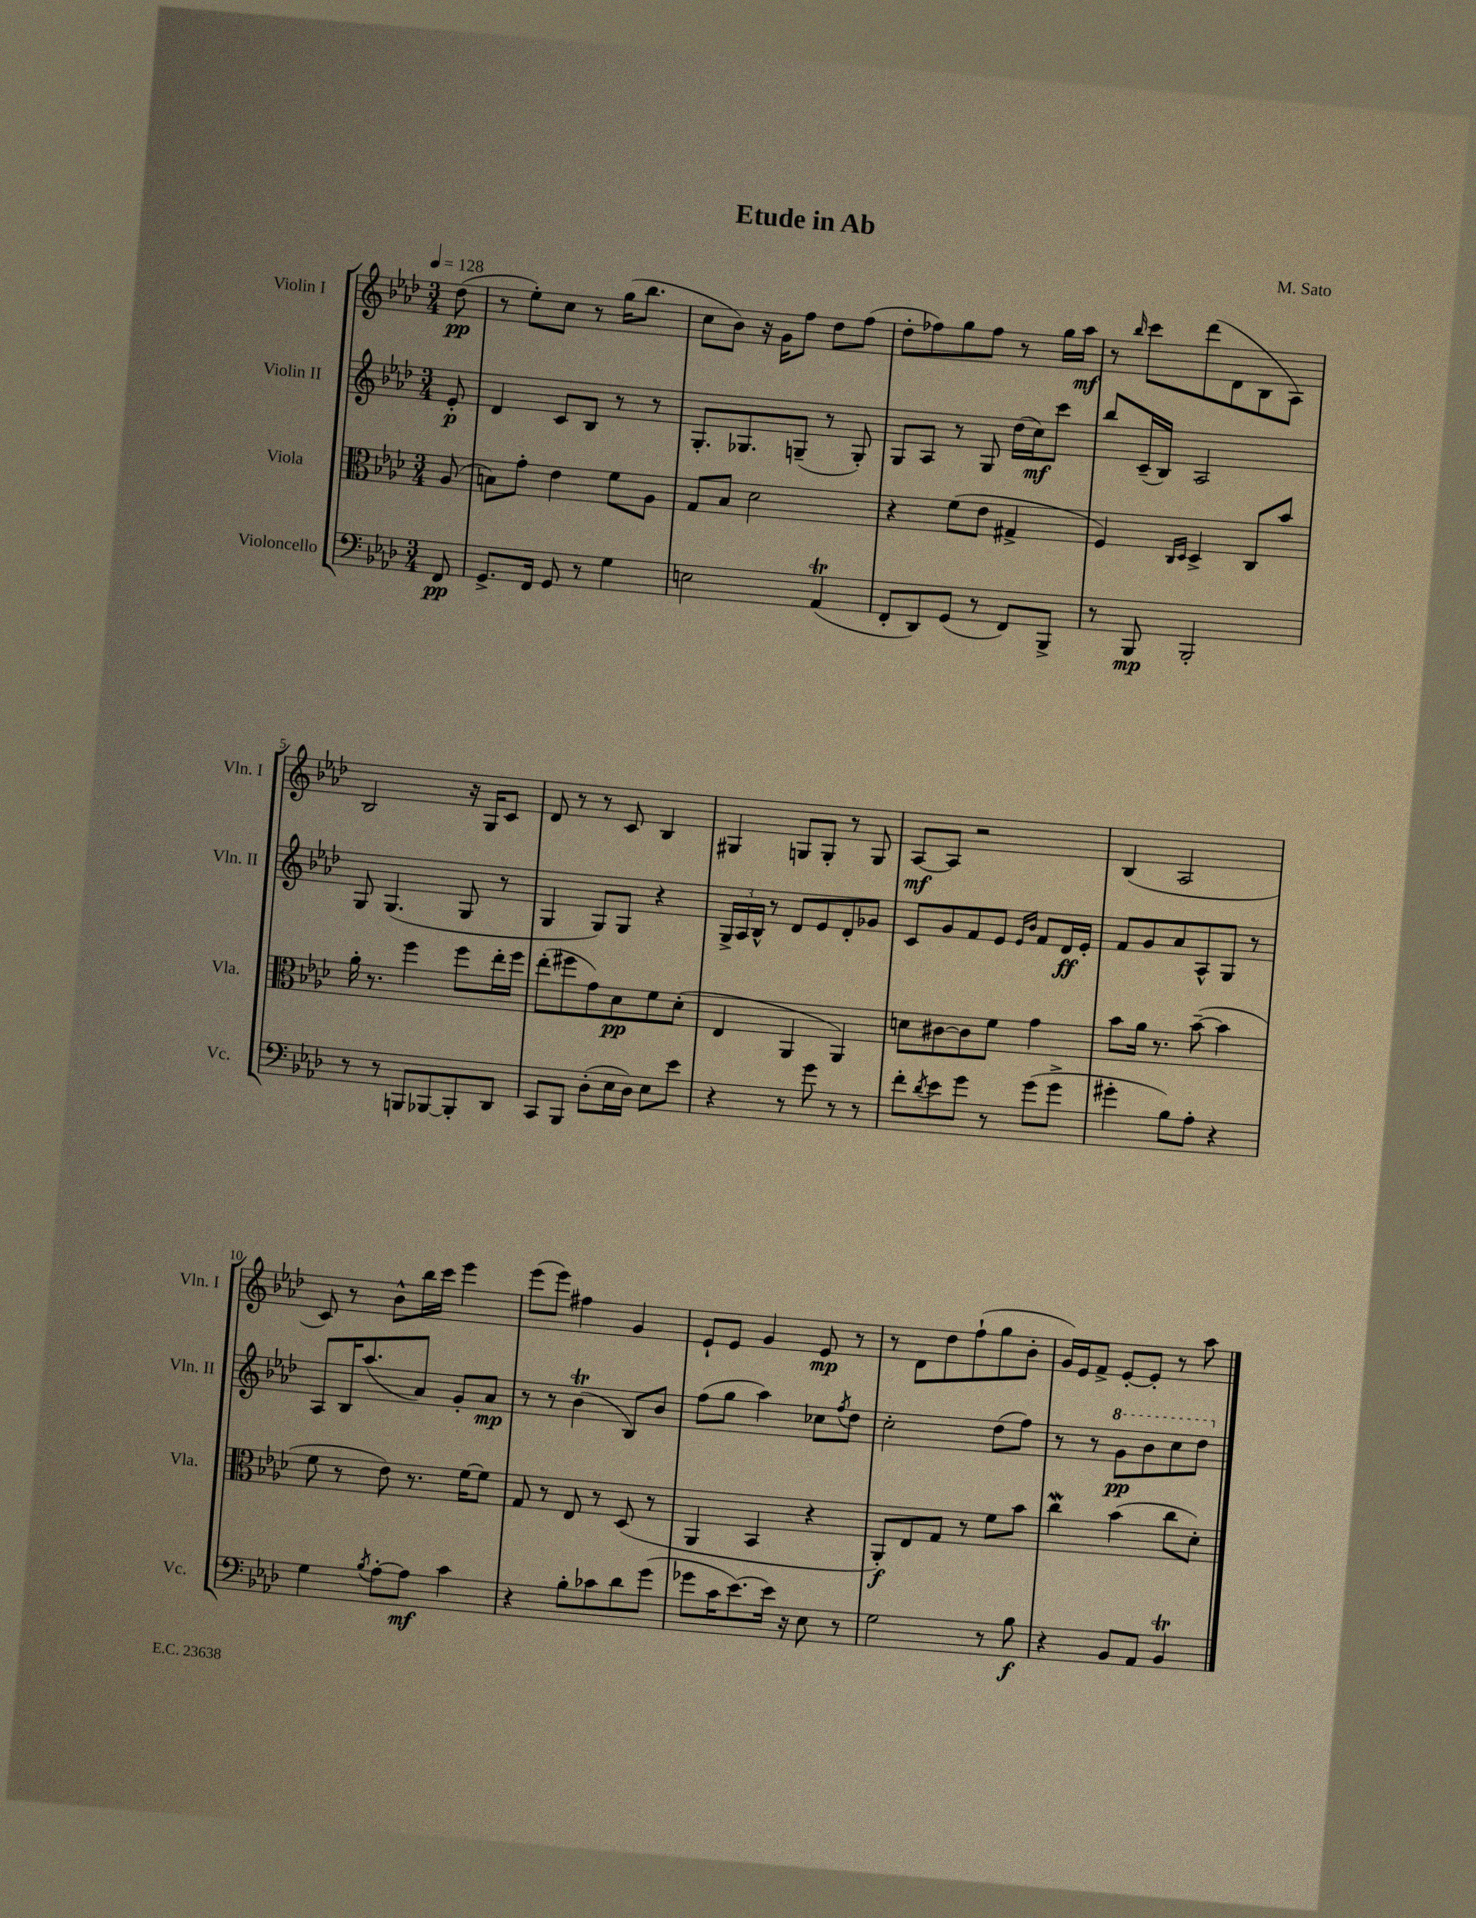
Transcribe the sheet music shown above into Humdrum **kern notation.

**kern	**dynam	**kern	**dynam	**kern	**dynam	**kern	**dynam
*part4	*part4	*part3	*part3	*part2	*part2	*part1	*part1
*staff4	*staff4	*staff3	*staff3	*staff2	*staff2	*staff1	*staff1
*I"Violoncello	*	*I"Viola	*	*I"Violin II	*	*I"Violin I	*
*I'Vc.	*	*I'Vla.	*	*I'Vln. II	*	*I'Vln. I	*
*clefF4	*	*clefC3	*	*clefG2	*	*clefG2	*
*k[b-e-a-d-]	*	*k[b-e-a-d-]	*	*k[b-e-a-d-]	*	*k[b-e-a-d-]	*
*M3/4	*	*M3/4	*	*M3/4	*	*M3/4	*
*MM128	*	*MM128	*	*MM128	*	*MM128	*
=	=	=	=	=	=	=	=
8FF/	pp	(8A-/	.	8e-'/	p	(8dd-\	pp
=1	=1	=1	=1	=1	=1	=1	=1
8.GG^/L	.	8Bn\L)	.	4d-/	.	8r	.
.	.	8g'\J	.	.	.	8ee-'\L)	.
16FF/Jk	.	.	.	.	.	.	.
8GG/	.	4e-\	.	8c/L	.	8cc\J	.
8r	.	.	.	8B-/J	.	8r	.
4G\	.	8f\L	.	8r	.	(16gg\KL	.
.	.	.	.	.	.	8.bb-\J	.
.	.	8A-\J	.	8r	.	.	.
=2	=2	=2	=2	=2	=2	=2	=2
2En\	.	8G/L	.	8.G'/L	.	8cc\L	.
.	.	8B-/J	.	.	.	8b-\J)	.
.	.	.	.	8.G-X/	.	.	.
.	.	2d-\	.	.	.	16r	.
.	.	.	.	.	.	16g\KL	.
.	.	.	.	(8Gn~/J	.	8ff\J	.
(4AA-T/	.	.	.	8r	.	8dd-\L	.
.	.	.	.	8G'/)	.	(8ff\J	.
=3	=3	=3	=3	=3	=3	=3	=3
8FF'/L	.	4r	.	8G/L	.	8dd-'\L	.
8DD-/)	.	.	.	8A-/J	.	8ff-X\)	.
(8GG/J	.	(8f\L	.	8r	.	8gg\	.
8r	.	8e-\J	.	8G/	.	8ff-\J	.
8FF/L)	.	4G#X^/	.	(16dd-\LL	.	8r	.
.	.	.	.	16cc\J)	mf	.	.
8BBB-^/J	.	.	.	8ccc\J	.	16gg\LL	.
.	.	.	.	.	.	16aa-\JJ	mf
=4	=4	=4	=4	=4	=4	=4	=4
8r	.	4F/)	.	8bb-/L	.	8r	.
.	.	.	.	.	.	16qqbb-/	.
8BBB-/	mp	.	.	(16c~/L	.	8ccc\L	.
.	.	.	.	16B-/JJ)	.	.	.
.	.	16qqC/LL	.	.	.	.	.
.	.	16qqD-/JJ	.	.	.	.	.
2BBB-'/	.	4D-^/	.	2A-/	.	(8ddd-\	.
.	.	.	.	.	.	8d-\	.
.	.	8C/L	.	.	.	8B-\	.
.	.	8b-/J	.	.	.	8A-\J)	.
!!LO:LB:g=z
=5	=5	=5	=5	=5	=5	=5	=5
8r	.	16a-'\	.	8G/	.	2B-/	.
.	.	8.r	.	.	.	.	.
8r	.	.	.	(4.G/	.	.	.
8BBBn/L	.	4ff\	.	.	.	.	.
[8BBB-X/	.	.	.	.	.	.	.
8BBB-'/]	.	8ff\L	.	8G/	.	16r	.
.	.	.	.	.	.	16G/KL	.
8DD-/J	.	16ee-'\L	.	8r	.	8c/J	.
.	.	16ff\JJ	.	.	.	.	.
=6	=6	=6	=6	=6	=6	=6	=6
8CC/L	.	(8ee-'\L	.	4G/	.	8d-/	.
8BBB-/J	.	8ff#X\	.	.	.	8r	.
(8D-'\L	.	8g\)	.	8G/L)	.	8r	.
16E-\L	.	8d-\	pp	8G/J	.	8c/	.
16D-\JJ)	.	.	.	.	.	.	.
8E-\L	.	8f\	.	4r	.	4B-/	.
8e-\J	.	(8d-'\J	.	.	.	.	.
=7	=7	=7	=7	=7	=7	=7	=7
4r	.	4E-/	.	24G^/LL	.	4G#X/	.
.	.	.	.	24A-/	.	.	.
.	.	.	.	24B-^^/JJ	.	.	.
.	.	.	.	8r	.	.	.
8r	.	4AA-/	.	8d-/L	.	8Gn/L	.
8g\	.	.	.	8e-/	.	8G'/J	.
8r	.	4AA-/)	.	8d-'/	.	8r	.
8r	.	.	.	8g-X/J	.	8G/	.
=8	=8	=8	=8	=8	=8	=8	=8
8f'\L	.	8dn\L	.	8c/L	.	[8A-/L	mf
8qd-/	.	.	.	.	.	.	.
8e-\	.	[8c#X\	.	8g/	.	8A-/J]	.
8g\J	.	8c#\]	.	8f/	.	2r	.
8r	.	8f\J	.	8e-/J	.	.	.
.	.	.	.	16qqe-/LL	.	.	.
.	.	.	.	16qqb-/JJ	.	.	.
(8g\L	.	4g\	.	8f/L	.	.	.
8g^\J	.	.	.	16d-/L	ff	.	.
.	.	.	.	16e-'/JJ	.	.	.
=9	=9	=9	=9	=9	=9	=9	=9
4g#X'\	.	8b-\L	.	8f/L	.	(4B-/	.
.	.	16a-\Jk	.	8g/	.	.	.
.	.	8.r	.	.	.	.	.
8B-\L)	.	.	.	8a-/	.	2A-/	.
8A-'\J	.	([8b-~\	.	8A-^^/	.	.	.
4r	.	4b-\]	.	8G/J	.	.	.
.	.	.	.	8r	.	.	.
!!LO:LB:g=z
=10	=10	=10	=10	=10	=10	=10	=10
4G\	.	8f\	.	8A-/L	.	8c/)	.
.	.	8r	.	16B-/K	.	8r	.
.	.	.	.	(8.aa-/	.	.	.
8qB-/	.	.	.	.	.	.	.
[8A-'\L	.	8e-\)	.	.	.	8b-^^\L	.
8A-\J]	mf	8.r	.	8a-/J)	.	16bb-\L	.
.	.	.	.	.	.	16ccc\JJ	.
4c\	.	.	.	8g'/L	.	4eee-\	.
.	.	[16f\KL	.	.	.	.	.
.	.	8f\J]	.	8a-/J	mp	.	.
=11	=11	=11	=11	=11	=11	=11	=11
4r	.	8G/	.	8r	.	(8eee-\L	.
.	.	8r	.	8r	.	8eee-\J)	.
8B-'\L	.	8E-/	.	(4b-T\	.	4ff#X\	.
8c-X\	.	8r	.	.	.	.	.
8d-\	.	(8D-/	.	8B-/L)	.	4g/	.
(8g\J	.	8r	.	8b-/J	.	.	.
=12	=12	=12	=12	=12	=12	=12	=12
8g-X\L	.	4AA-/	.	(8ff\L	.	8e-`/L	.
16c\K	.	.	.	8gg\J	.	8e-/J	.
[8.e-\)	.	.	.	.	.	.	.
.	.	4BB-/	.	4aa-\)	.	4g/	.
16e-\Jk]	.	.	.	.	.	.	.
16r	.	.	.	.	.	.	.
8E-\	.	4r	.	8cc-X\L	.	8e-/	mp
.	.	.	.	8qff/	.	.	.
8r	.	.	.	8dd-\J	.	8r	.
=13	=13	=13	=13	=13	=13	=13	=13
2G\	.	8AA-'/L)	f	2cc'\	.	8r	.
.	.	8E-/	.	.	.	8d-\L	.
.	.	8G/J	.	.	.	8dd-\	.
.	.	8r	.	.	.	(8ff`\	.
8r	.	8f\L	.	(8dd-\L	.	8gg\	.
8B-\	f	8b-\J	.	8ff\J)	.	8b-'\J	.
=14	=14	=14	=14	=14	=14	=14	=14
4r	.	4ccW\	.	8r	.	16g/LL)	.
.	.	.	.	.	.	16e-/J	.
.	.	.	.	8r	.	8f^/J	.
*	*	*	*	*8va	*	*	*
8BB-/L	.	(4b-\	.	8gg\L	pp	[8e-'/L	.
8AA-/J	.	.	.	8bb-\	.	8e-'/J]	.
4BB-T/	.	8cc\L	.	8ccc\	.	8r	.
.	.	8d-'\J)	.	8ddd-\J	.	8aa-\	.
*	*	*	*	*X8va	*	*	*
==	==	==	==	==	==	==	==
*-	*-	*-	*-	*-	*-	*-	*-
